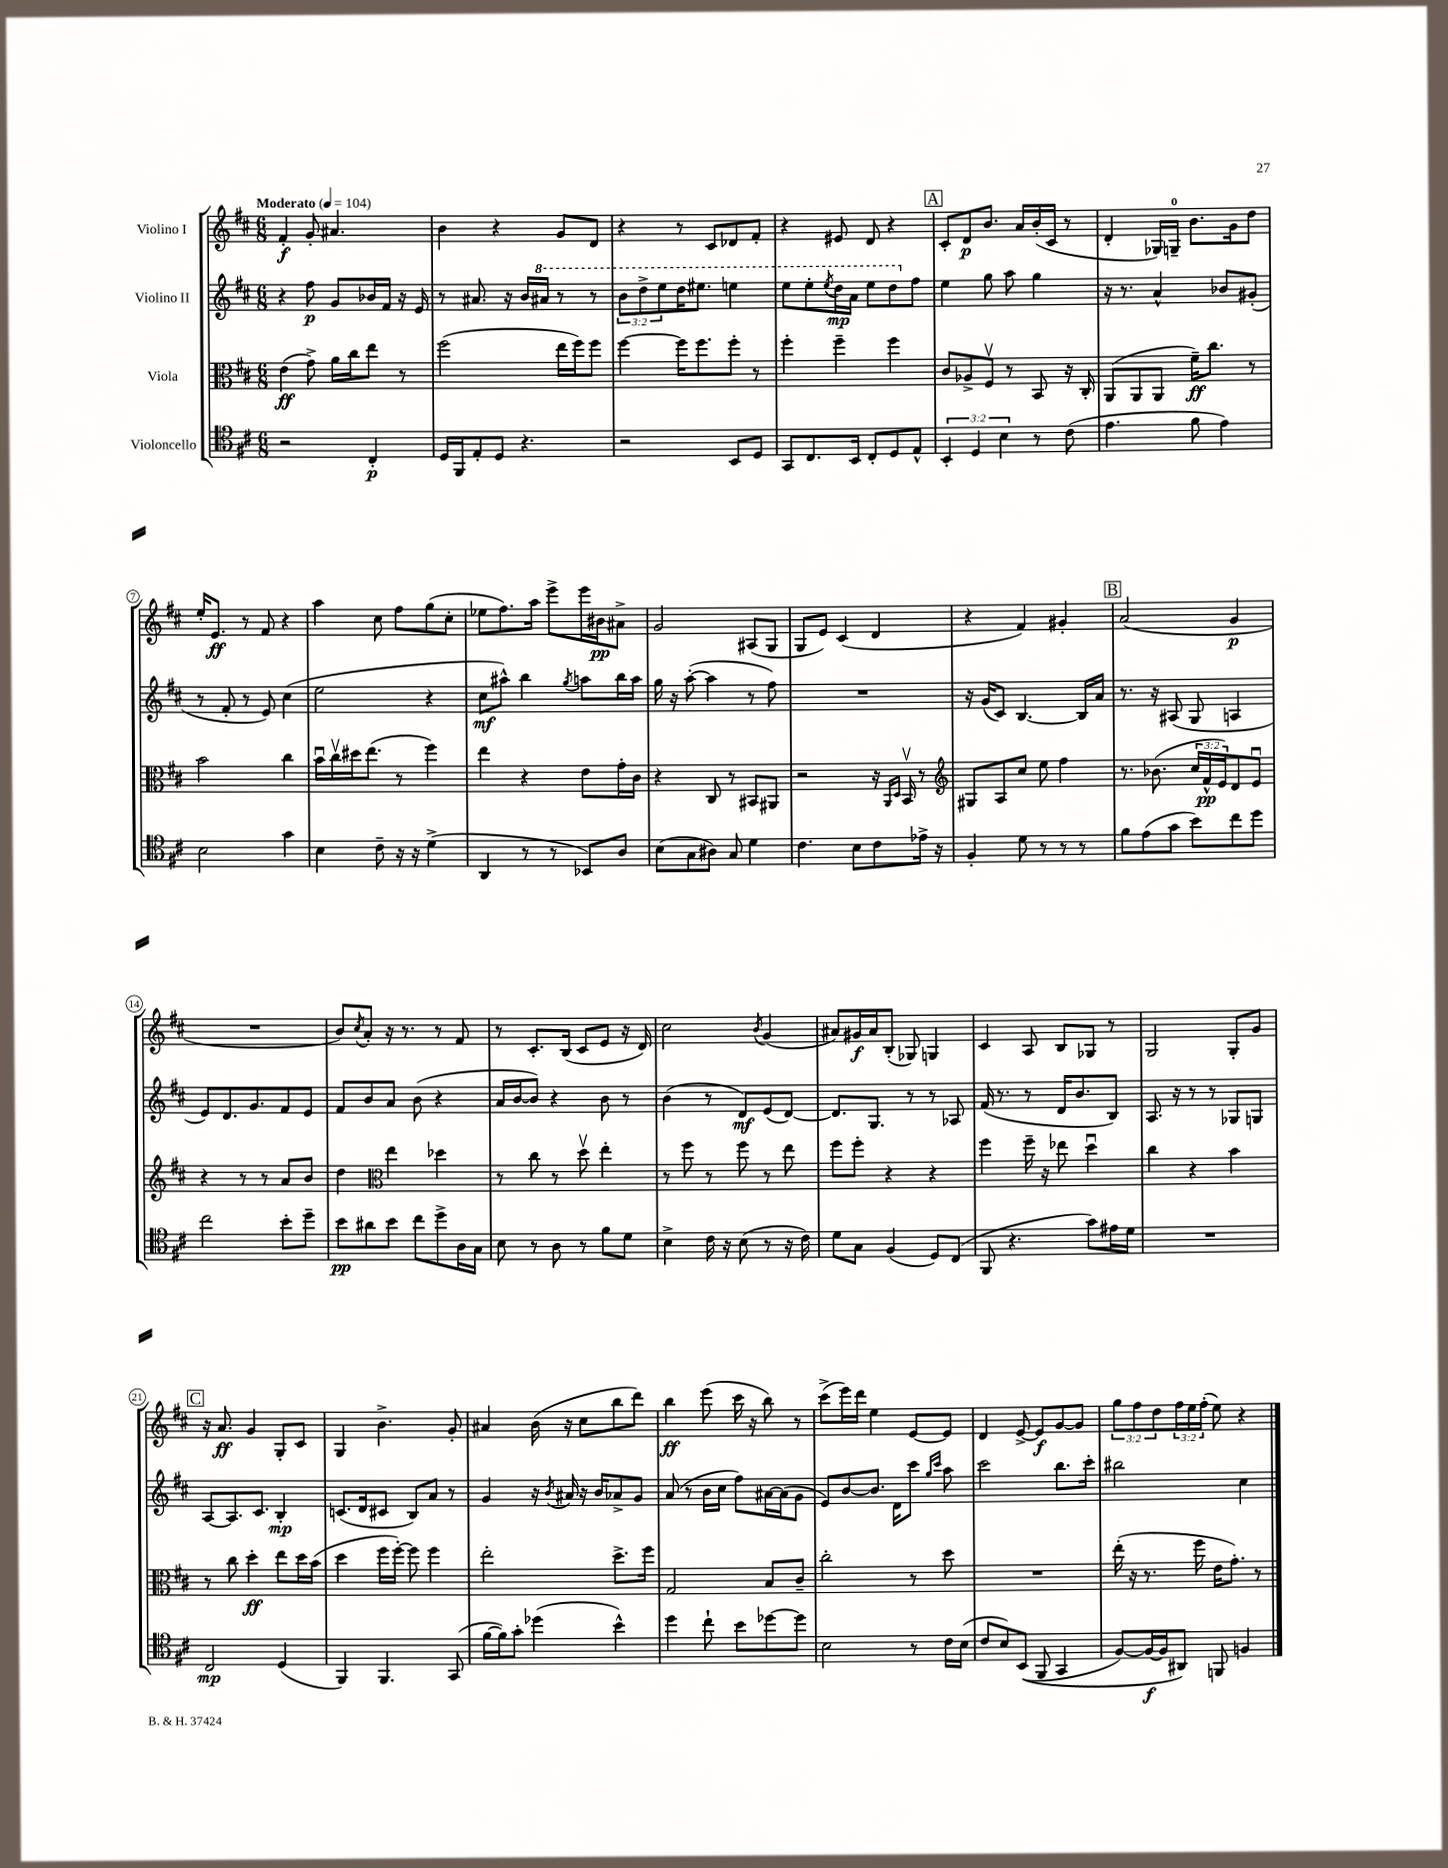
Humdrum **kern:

**kern	**kern	**kern	**kern
*staff4	*staff3	*staff2	*staff1
*clefC4	*clefC3	*clefG2	*clefG2
*k[f#c#]	*k[f#c#]	*k[f#c#]	*k[f#c#]
*M6/8	*M6/8	*M6/8	*M6/8
*MM104	*MM104	*MM104	*MM104
2r	(4e\	4r	4f#'/
.	8g^\)	8ff#\	8g'/
.	16a\LL	8g/L	4.a#/
.	16cc#\J	.	.
4C#'/	8ee\J	16b-/L	.
.	.	16f#/JJ	.
.	8r	16r	.
.	.	16e/	.
=	=	=	=
16D/LL	(2ff#\	8r	4b\
16FF#/J	.	.	.
8E'/	.	8.a#/	.
8D/J	.	.	4r
.	.	16r	.
4.r	.	16b/LL	.
.	.	16aa#/JJ	.
.	16ee\LL	8r	8g/L
.	16ff#\J)	.	.
.	8ff#\J	8r	8d/J
=	=	=	=
2r	[4ff#\	12bb\L	4r
.	.	12ddd^\	.
.	.	12eee\	.
.	16ff#\]LK	16ddd\K	8r
.	8.ff#\	8.eee#\J	.
.	.	.	8c#/L
8BB/L	8ff#'\J	4eee\	8d-/
8D/J	8r	.	8f#'/J
=	=	=	=
8GG/L	4ff#'\	8eee\L	4r
8.C#/	.	8eee'\	.
.	.	8qeee/	.
.	4ff#~\	16ddd\L	8e#/
16BB/Jk	.	16aa\JJ	.
8C#'/L	.	8eee\L	8d/
8D/	4ff#\	8ddd\	4r
8E^^/J	.	8ff#\J	.
=	=	=	=
6BB'/	8c#/L	4ee\	8c#'/L
.	8A-^/	.	8d/
6D/	.	.	.
.	8F#v/J	8gg\	8.b/J
6B\	.	.	.
.	8r	8aa\	.
.	.	.	16a/LL
8r	8BB/	4gg\	(16b'/
.	.	.	16c#/JJ
(8c#\	16r	.	8r
.	16C#'/	.	.
=	=	=	=
4.e\	(8AA/L	16r	4d'/
.	.	8.r	.
.	8AA/	.	.
.	8AA/J	4a^^/	16G-/LL)
.	.	.	16G~/JJ
8f#\	16f#~\LK)	.	8.b\L
.	8.cc#\J	.	.
4e\)	.	8b-/L	.
.	.	.	16g\k
.	8r	(8g#'/J	8dd\J
=	=	=	=
2B\	2b\	8r	16ee'/LK
.	.	.	8.e/J
.	.	8f#'/	.
.	.	8r	8r
.	.	8e/)	8f#/
4g\	4cc#\	(4cc#\	4r
=	=	=	=
4B\	16bu\LL	2ee\	4aa\
.	16cc#v\	.	.
.	16dd#\J	.	.
.	(8.ee\J	.	.
8c#~\	.	.	8cc#\
16r	8r	.	8ff#\L
16r	.	.	.
(4d^\	4ff#\)	4r	(8gg\
.	.	.	8cc#'\J
=	=	=	=
4AA/	4ee\	8cc#\L	8ee-\L
.	.	8aa#^^\J)	8.ff#\)
8r	4r	4bb\	.
.	.	.	16aa\Jk
8r	.	.	8eee^\L
.	.	8qgg/	.
8BB-/L)	8e\L	8aa\L	16eee\L
.	.	.	16b#\J
8A/J	16g'\L	16bb\L	8a#^\J
.	16c#\JJ	16aa\JJ	.
=	=	=	=
(8B\L	4r	16gg\	2g/
.	.	16r	.
8G\	.	([8aa'\	.
8A#\J)	8C#/	4aa\]	.
8G/	8r	.	.
4d\	8BB#/L	8r	(8A#/L
.	8AA#/J	8ff#\)	8G/J
=	=	=	=
4.c#\	2r	2.r	8G/L
.	.	.	8e/J)
.	.	.	(4c#/
8B\L	.	.	.
8c#\	16r	.	4d/
.	16qqAA/LL	.	.
.	16qqD/JJ	.	.
.	16BBv/	.	.
16e-^\Jk	8r	.	.
16r	.	.	.
=	=	=	=
*	*clefG2	*	*
4F#'/	8G#/L	16r	4r
.	.	(16g/LK	.
.	8A/	8c#/J)	.
8d\	8cc#/J	[4.B/	4f#/)
8r	8ee\	.	.
8r	4ff#\	.	4g#'/
8r	.	16B/]LL	.
.	.	16a/JJ	.
=	=	=	=
8f#\L	8.r	8.r	(2a/
(8e\	.	.	.
.	(8.b-\	16r	.
8g\J	.	(8A#/	.
8b\L)	24cc#/LL	8G/	.
.	24f#^^/	.	.
.	24e/J)	.	.
8cc#\	8d/	4A/	4g/
8dd\J	8eu/J	.	.
=	=	=	=
2cc#\	4r	8e/L)	2.r
.	.	8.d/	.
.	8r	.	.
.	.	8.g/	.
.	8r	.	.
8b'\L	8a/L	8f#/	.
8dd~\J	8b/J	8e/J	.
=	=	=	=
8b\L	4dd\	8f#/L	8b/L)
.	.	.	8qcc#/
8a#\	.	8b/	8a'/J
*	*clefC3	*	*
8b\J	4ee\	8a/J	16r
.	.	.	8.r
8cc#\L	.	(8b\	.
8dd^\	4dd-\	4r	8r
16A\L	.	.	8f#/
16G\JJ	.	.	.
=	=	=	=
8B\	8r	16a/LL	8r
.	.	[16b/J	.
8r	8cc#\	8b/]J)	8.c#'/L
8A\	8r	4r	.
.	.	.	(16B/Jk
8r	8ddv\	.	8c#/L
8f#\L	4ee'\	8b\	8e/J
8d\J	.	8r	16r
.	.	.	16d/)
=	=	=	=
4B^\	8r	(4b\	2cc#\
.	8ff#\	.	.
16c#\	8r	8r	.
16r	.	.	.
(8B\	8ff#\	8d/L)	.
.	.	.	8qb/
8r	8r	(8e/	(4g/
16r	8ee\	[8d/J)	.
16c#\)	.	.	.
=	=	=	=
8d\L	8ff#\L	8.d/]L	8a#/L)
8G\J	8ff#'\J	.	16g#/L
.	.	8.G/J	16a#/J
(4F#/	4r	.	(8B'/J
.	.	8r	8G-/)
8D/L)	4r	8r	4G/
(8C#/J	.	8A-/	.
=	=	=	=
8FF#/	4ff#\	(16f#/	4c#/
.	.	8.r	.
4.r	.	.	.
.	16ff#~\	8r	8A/
.	16r	.	.
.	8ee-\	16d/LK	8B/L
.	.	8.b/	.
8g\L)	4ddu\	.	8G-/J
16e#\L	.	8B/J)	8r
16d\JJ	.	.	.
=	=	=	=
2.r	4cc#\	8.A/	2G/
.	.	16r	.
.	4r	8r	.
.	.	8r	.
.	4b\	8G-/L	8G'/L
.	.	8G/J	8g/J
=	=	=	=
2C#/	8r	[8A/L	16r
.	.	.	8.a/
.	8cc#\	8.A/]	.
.	4dd'\	.	4g/
.	.	8.c#/J	.
(4D/	8ee\L	4B'/	8G'/L
.	16dd\L	.	8c#/J
.	(16b\JJ	.	.
=	=	=	=
4FF#/)	4dd\	(8.c/L	4G/
.	.	16d/k	.
4.FF#/	16ff#\LL	8c#/J	4.b^\
.	[16ff#'\JJ)	.	.
.	8ff#\]	8B/L)	.
.	4ff#\	8a/J	.
(8GG/	.	8r	8g'/
=	=	=	=
[16f#\LL	2ee'\	4g/	4a#/
16f#\]J)	.	.	.
8g'\J	.	.	.
(4dd-\	.	16r	(16b\
.	.	8qb/	.
.	.	16a#/	16r
.	.	16r	8cc#\L
.	.	16b/LK	.
4b^^\)	8.dd^\L	8a-^/	8bb\
.	.	8g/J	8ddd\J)
.	16ff#\Jk	.	.
=	=	=	=
4dd\	2G/	(8a/	4bb\
.	.	8r	.
8cc#`\	.	16b\LL	(8eee\
.	.	16cc#\JJ	.
8b\L	.	8ff#\L)	16ccc#\
.	.	.	16r
[8dd-\	8B/L	[16a#\L	8bb\)
.	.	(16a#\]J	.
8dd-\]J	8c#~/J	8g\J	8r
=	=	=	=
2B\	2cc#'\	8e/L)	(8ccc#^\L
.	.	[8b/	16eee\L)
.	.	.	16ddd\JJ
.	.	8.b/]J	4ee\
.	.	16d\LK	.
8r	8r	8ccc#\J	[8e/L
.	.	16qqgg/LL	.
.	.	16qqccc#/JJ	.
16c#\LL	8dd\	8aa\	8e/]J
(16B\JJ	.	.	.
=	=	=	=
8c#/L	2.r	2ccc#\	4d/
8B/)	.	.	.
&((8BB/J	.	.	[8e^/
8FF#/	.	.	8e/]L
4GG/	.	8.bb\L	[8g/
.	.	.	8g/]J
.	.	16ccc#'\Jk	.
=	=	=	=
[8F#/L)	(16ee'\	2bb#\	12gg\L
.	16r	.	.
.	.	.	12ff#\
16F#/_L	8.r	.	.
.	.	.	12dd\
16F#/]J	.	.	.
8AA#/J&)	.	.	24ff#\L
.	.	.	24ee\
.	16ff#\	.	.
.	.	.	(24ff#'\JJ
8FF/	16e\LK	.	8ee\)
.	8.g'\J)	.	.
4F/	.	4cc#\	4r
.	8r	.	.
==	==	==	==
*-	*-	*-	*-
